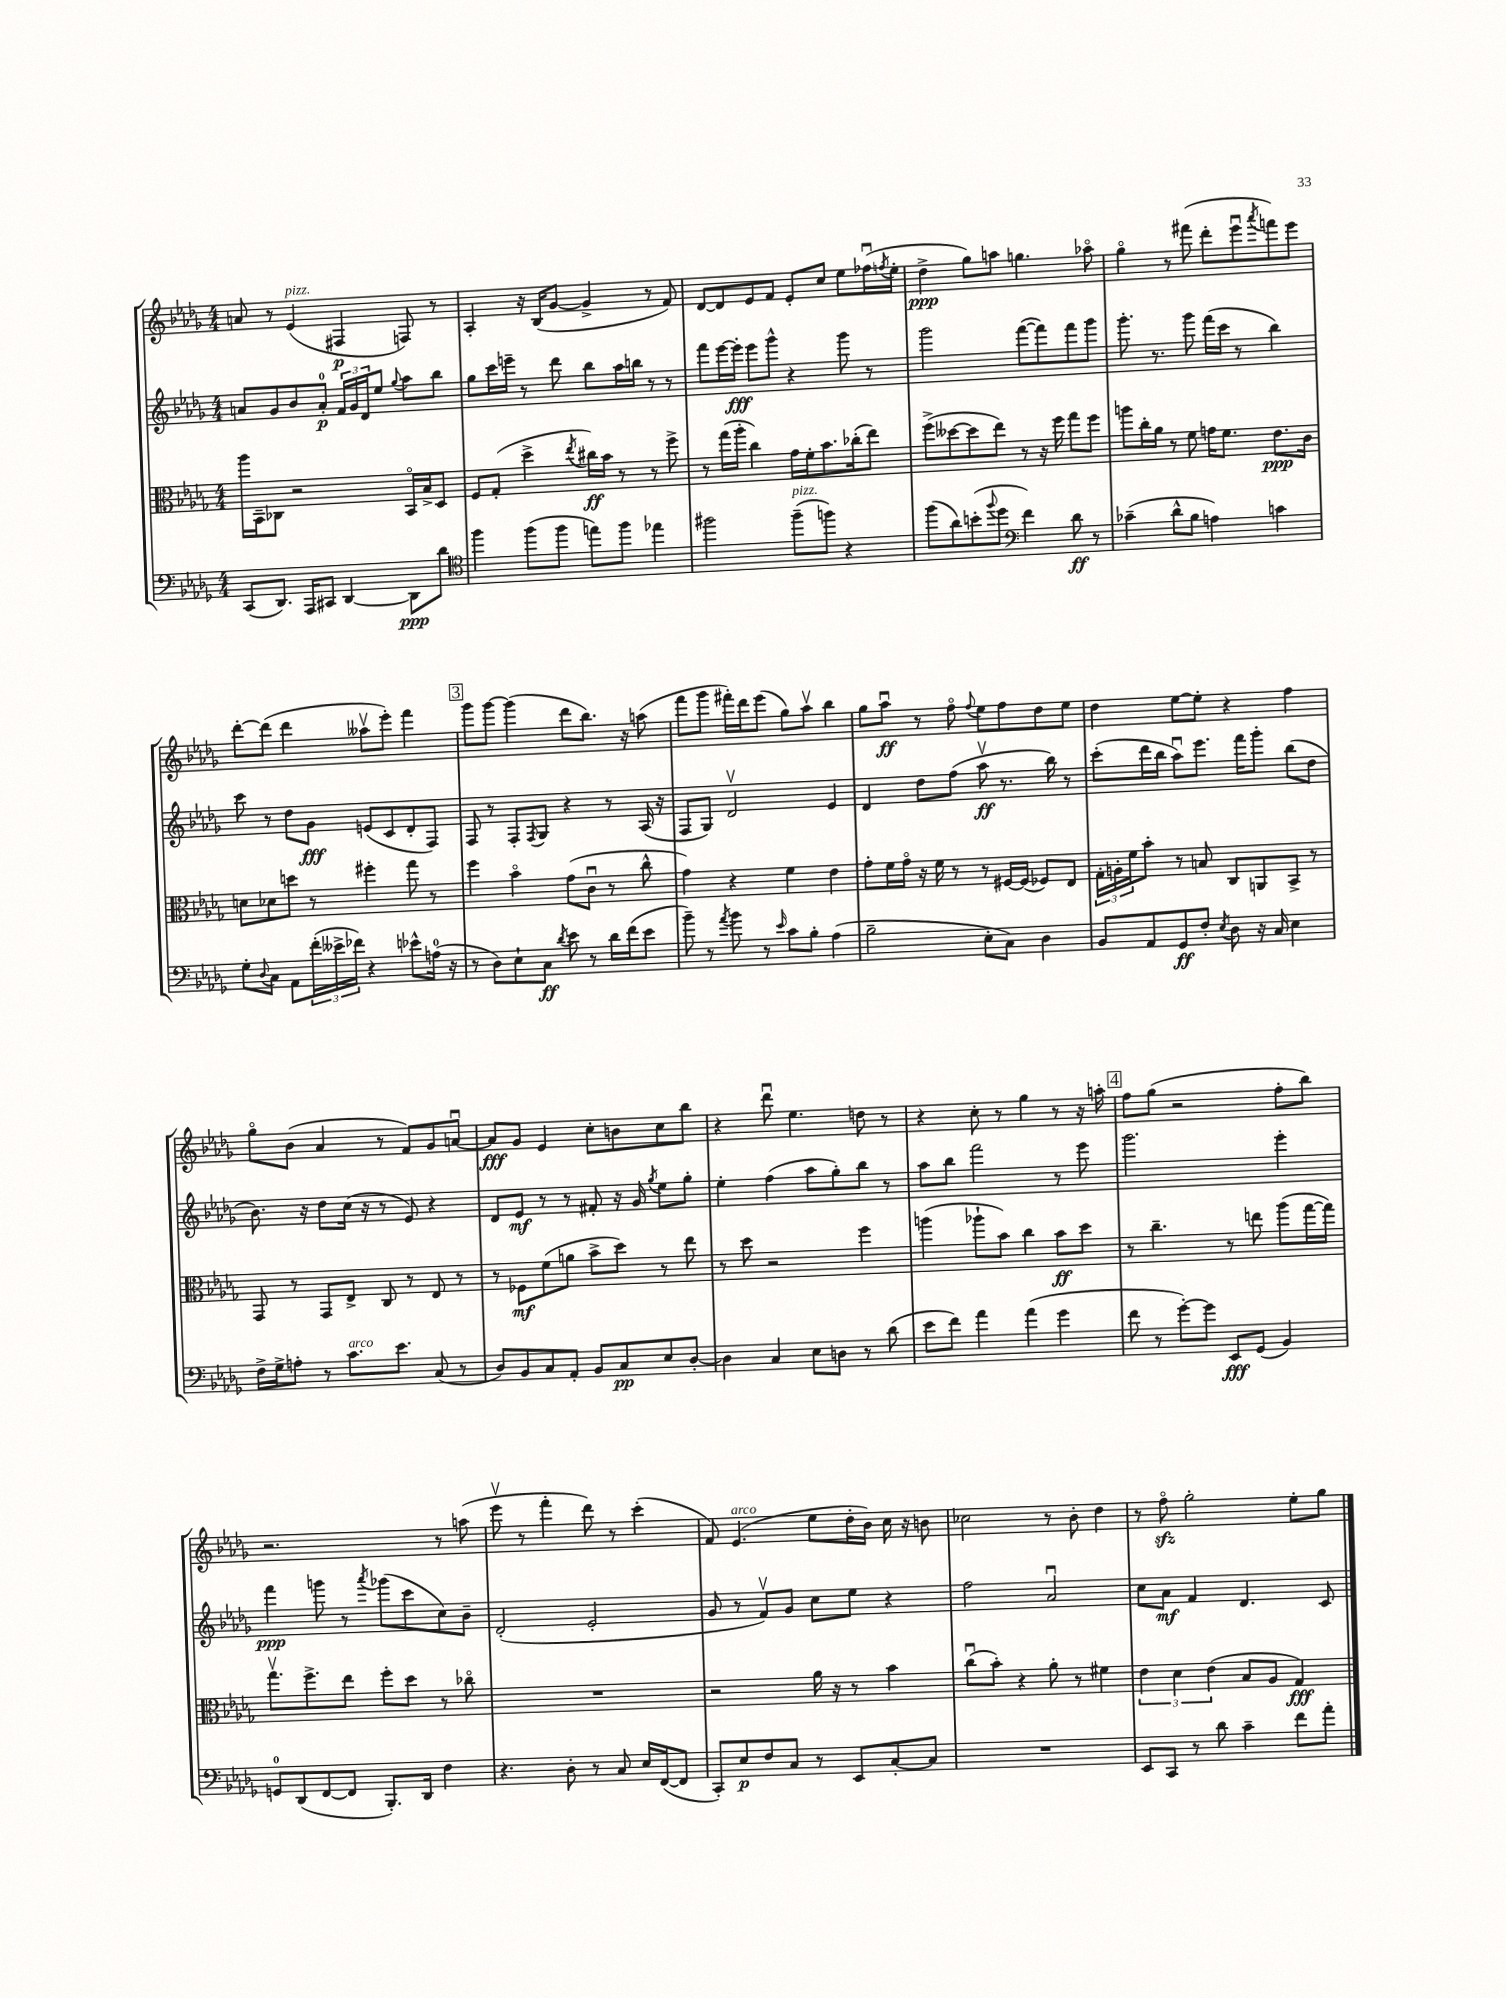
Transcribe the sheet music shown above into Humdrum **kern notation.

**kern	**kern	**kern	**kern
*staff4	*staff3	*staff2	*staff1
*clefF4	*clefC3	*clefG2	*clefG2
*k[b-e-a-d-g-]	*k[b-e-a-d-g-]	*k[b-e-a-d-g-]	*k[b-e-a-d-g-]
*M4/4	*M4/4	*M4/4	*M4/4
(8CC/L	16aa-\LL	8a/L	8a/
.	16BB-~\J	.	.
8.DD-/J)	8C-\J	8g-/	8r
.	2r	8b-/	(4e-/
16AAA-/LK	.	.	.
8CC#/J	.	8a'/J	.
[4DD-/	.	24f/LL	4F#/
.	.	24g-/	.
.	.	24d-/J	.
.	.	8ee-/J	.
.	.	8qqgg-/	.
8DD-\]L	16BB-o/LL	8aa-\L	8F/)
.	16B-^/J	.	.
8d-\J	8D-/J	8bb-\J	8r
=	=	=	=
*clefC4	*	*	*
4ff\	8F/L	8gg-\L	4A-'/
.	(8G-'/J	16ccc\L	.
.	.	16eee~\JJ	.
(8ff\L	4dd-^\	8r	16r
.	.	.	(16B-/LK
8ff\J	.	8ddd-\	[8g-/J
.	8qee-/	.	.
8ee\L)	16cc#\LL)	8bb-\L	4g-^/]
.	16b-\JJ	.	.
8ff\J	8r	16aa-\L	.
.	.	16bb\JJ	.
4ee-\	8r	8r	8r
.	8ff^\	8r	8f/)
=	=	=	=
2ff#\	8r	8fff\L	[8d-/L
.	(16gg-\LL	[16eee-\L	8d-/]
.	16aa-'\JJ	16eee-'\]JJ	.
.	4cc\)	8eee-\L	8e-/
.	.	8ggg-^^\J	8f/J
(8ff#~\L	16g-\LL	4r	8e-'/L
.	16f'\J	.	.
8ff\J)	8.b-\	.	8cc/J
4r	.	8ggg-\	8ee-\L
.	(16cc-'\k	.	.
.	8ee-\J)	8r	(16ff-u\L
.	.	.	8qff/
.	.	.	16ee-'\JJ
=	=	=	=
(8ff\L	(8ff^\L	2ggg-\	4dd-^\
8a-\)	[8dd--\	.	.
(8b'\	8dd--\]	.	8gg-\L)
8qqff/	.	.	.
8dd-\J	8ee-\J)	.	8aa\J
*clefF4	*	*	*
4f\)	8r	([8fff\L	4.gg\
.	16r	8fff\])	.
.	16ff\	.	.
8d-\	8gg-\L	8fff\	.
8r	8ff\J	8ggg-\J	8aa-o\
=	=	=	=
(4c-~\	8aa\L	8.ggg-'\	4gg-o\
.	16cc'\L	.	.
.	16a-\JJ	8.r	.
8d-^^\L	8r	.	8r
8B-\J	8f\	8ggg-\	(8fff#\
4A\)	16g\LK	(16fff\LL	8ddd-'\L
.	8.f\J	16ccc\JJ	.
.	.	8r	8eee-u\
.	.	.	8qaaa-/
4c\	8.e-\L	4bb-\)	8fff\)
.	.	.	8eee-\J
.	16c\Jk	.	.
=	=	=	=
8G-'\L	8d\L	8ccc\	[8ddd-'\L
8qqD-/	.	.	.
8C\J	8d-\	8r	(8ddd-\]J
8AA-\L	8dd\J	8dd-\L	4ddd-\
(24f'\L	8r	8g-\J	.
24e--^\	.	.	.
24f-\JJ)	.	.	.
4r	4ff#'\	(8e/L	8aa--v\L
.	.	8c/	8eee-'\J)
8e-^^\L	8gg-\	8d-'/	4fff\
(16A\Jk	8r	8F/J)	.
16r	.	.	.
=	=	=	=
8r	4ff\	8F/	8ggg-\L
8D-\L)	.	8r	[8ggg-\J
8E-`\	4b-o\	8F'/L	(4ggg-\]
.	.	8qF/	.
8C\J	.	8G-/J	.
8qd-/	.	.	.
8e-\	(8g-\L	4r	8ddd-\L
8r	8cu\J	.	8.bb-\J)
16d-\LL	8r	8r	.
(16f\J	.	.	16r
8e-\J	8cc^^\	(16A-/	(8aa\
.	.	16r	.
=	=	=	=
8b-~\)	4g-\)	8F/L	8fff\L
8r	.	8G-/J)	8ggg-\J
8qa-/	.	.	.
8b-\	4r	2d-v/	16fff#'\LL)
.	.	.	16ddd-\J
8r	.	.	(8eee-\J
16qqe-/	.	.	.
8c\L	4f\	.	8gg-\L)
8B-'\J	.	.	8aa-v\J
(4A-\	4e-\	4e-/	4bb-\
=	=	=	=
2B-~\	8g-'\L	4d-/	8gg-\L
.	16f\L	.	8aa-u\J
.	16g-o\JJ	.	.
.	16r	8dd-\L	8r
.	16f\	.	.
.	8r	(8ff\J	8ffo\
.	.	.	8qqff/
8E-'\L	8r	8aa-v\	8ee-\L
8C\J)	[16F#/LL	8.r	8ff\
.	(16F#/]JJ	.	.
4D-\	8F-/L)	.	8dd-\
.	.	16bb-\)	.
.	8E-/J	8r	8ee-\J
=	=	=	=
8BB-/L	24G-'\LL	(8ccc'\L	4dd-\
.	24A'\	.	.
.	24f\J	.	.
8AA-/	8b-'\J	16ddd-\L	.
.	.	16bb-\JJ	.
8GG-/	8r	8aa-u\L)	[8ee-\L
8F'/J	8B/	8.eee-\J	8ee-'\]J
8qE-/	.	.	.
8D-\	8C/L	.	4r
.	.	16fff\LK	.
16r	8AA/	8ggg-'\J	.
16C/	.	.	.
4E-\	8BB-^/J	(8bb-\L	4ff\
.	8r	8dd-\J	.
=	=	=	=
16F^\LL	8GG-/	8.b-\)	8gg-o\L
16G-^\J	.	.	.
8A'\J	8r	.	(8b-\J
.	.	16r	.
8r	8GG-/L	8dd-\L	4a-/
8.c\L	8E-^/J	(16cc\Jk	.
.	.	16r	.
.	8C/	8r	8r
8.e-\J	.	.	.
.	8r	8e-/)	8f/L)
(8C/	8E-/	4r	8g-/
8r	8r	.	[8au/J
=	=	=	=
8D-/L)	8r	8d-/L	8a/]L
8BB-/	8F-\L	8e-/J	8g-/J
8C/	(8f\	8r	4e-/
8AA-'/J	8a\J	8r	.
8BB-/L	8b-^\L	8f#'/	8cc'\L
8C/	8dd-\J)	16r	8b\
.	.	16g-/	.
.	.	8qgg-/	.
8E-/	8r	8ee-\L	8cc\
[8D-'/J	8ee-\	8gg-'\J	8bb-\J
=	=	=	=
4D-\]	8r	4ee-'\	4r
.	8dd-\	.	.
4C/	2r	(4ff\	8ddd-u\
.	.	.	4.ee-\
8E-\L	.	8aa-\L	.
8D\J	.	8gg-'\)	.
8r	4ff\	8bb-\J	8dd\
(8d-\	.	8r	8r
=	=	=	=
8e-\L	(4aa\	8aa-\L	4r
8f\J)	.	8bb-\J	.
4a-\	8aa-`\L	2fff\	8cc'\
.	8b-\J)	.	8r
(4a-\	4cc\	.	4gg-\
4g-\	8b-\L	8r	8r
.	8dd-\J	8eee-\	16r
.	.	.	16aa'\
=	=	=	=
8f\	8r	2.ggg-\	8ff\L
8r	4.cc~\	.	(8gg-\J
[8g-'\L)	.	.	2r
8g-\]J	.	.	.
8EE-/L	8r	.	.
(8GG-/J	8ee\	.	.
4BB-/)	(8aa-\L	4eee-'\	8ff'\L
.	[16gg-\L	.	8bb-\J)
.	16gg-\]JJ)	.	.
=	=	=	=
8GG/L	8.gg-v\L	4fff\	2.r
(8DD-/	.	.	.
.	8.ff^\	.	.
[8FF/	.	8ggg\	.
8FF/]J	8ee-\J	8r	.
.	.	8qaaa-/	.
8.BBB-'/L)	8ff'\L	(8ggg-\L	.
.	8dd-\J	8ccc\	.
16DD-/Jk	.	.	.
4F\	8r	8cc\)	8r
.	8cc-o\	8b-~\J	(8aa\
=	=	=	=
4.r	1r	(2d-'/	8eee-v\
.	.	.	8r
.	.	.	4fff'\
8D-'\	.	.	.
8r	.	2e-'/	8ddd-\)
8C/	.	.	8r
16E-/LL	.	.	(4ccc'\
([16FF/J	.	.	.
8FF/]J	.	.	.
=	=	=	=
8CC'/L)	2r	8g-/	8f/)
8E-/	.	8r	(4.e-/
8F/	.	8fv/L)	.
8C/J	.	8g-/J	.
8r	16a-\	8cc\L	8ee-\L
.	16r	.	.
8EE-/L	8r	8ee-\J	16dd-'\L
.	.	.	16b-\JJ)
[8C'/	4b-\	4r	16cc\
.	.	.	16r
8C/]J	.	.	8b\
=	=	=	=
1r	(8ccu\L	2ff\	2cc-\
.	8b-'\J)	.	.
.	4r	.	.
.	8a-'\	2a-u/	8r
.	8r	.	8b-'\
.	4f#\	.	4dd-\
=	=	=	=
8EE-/L	6e-\	8cc\L	8r
8CC/J	.	8a-\J	8ffo\
.	6d-\	.	.
8r	.	4f/	2gg-'\
.	(6e-\	.	.
8d-\	.	.	.
4c~\	8B-/L	4.d-/	.
.	8A-/J	.	.
8f\L	4G-/)	.	8ee-'\L
8a-'\J	.	8c/	8gg-\J
==	==	==	==
*-	*-	*-	*-
